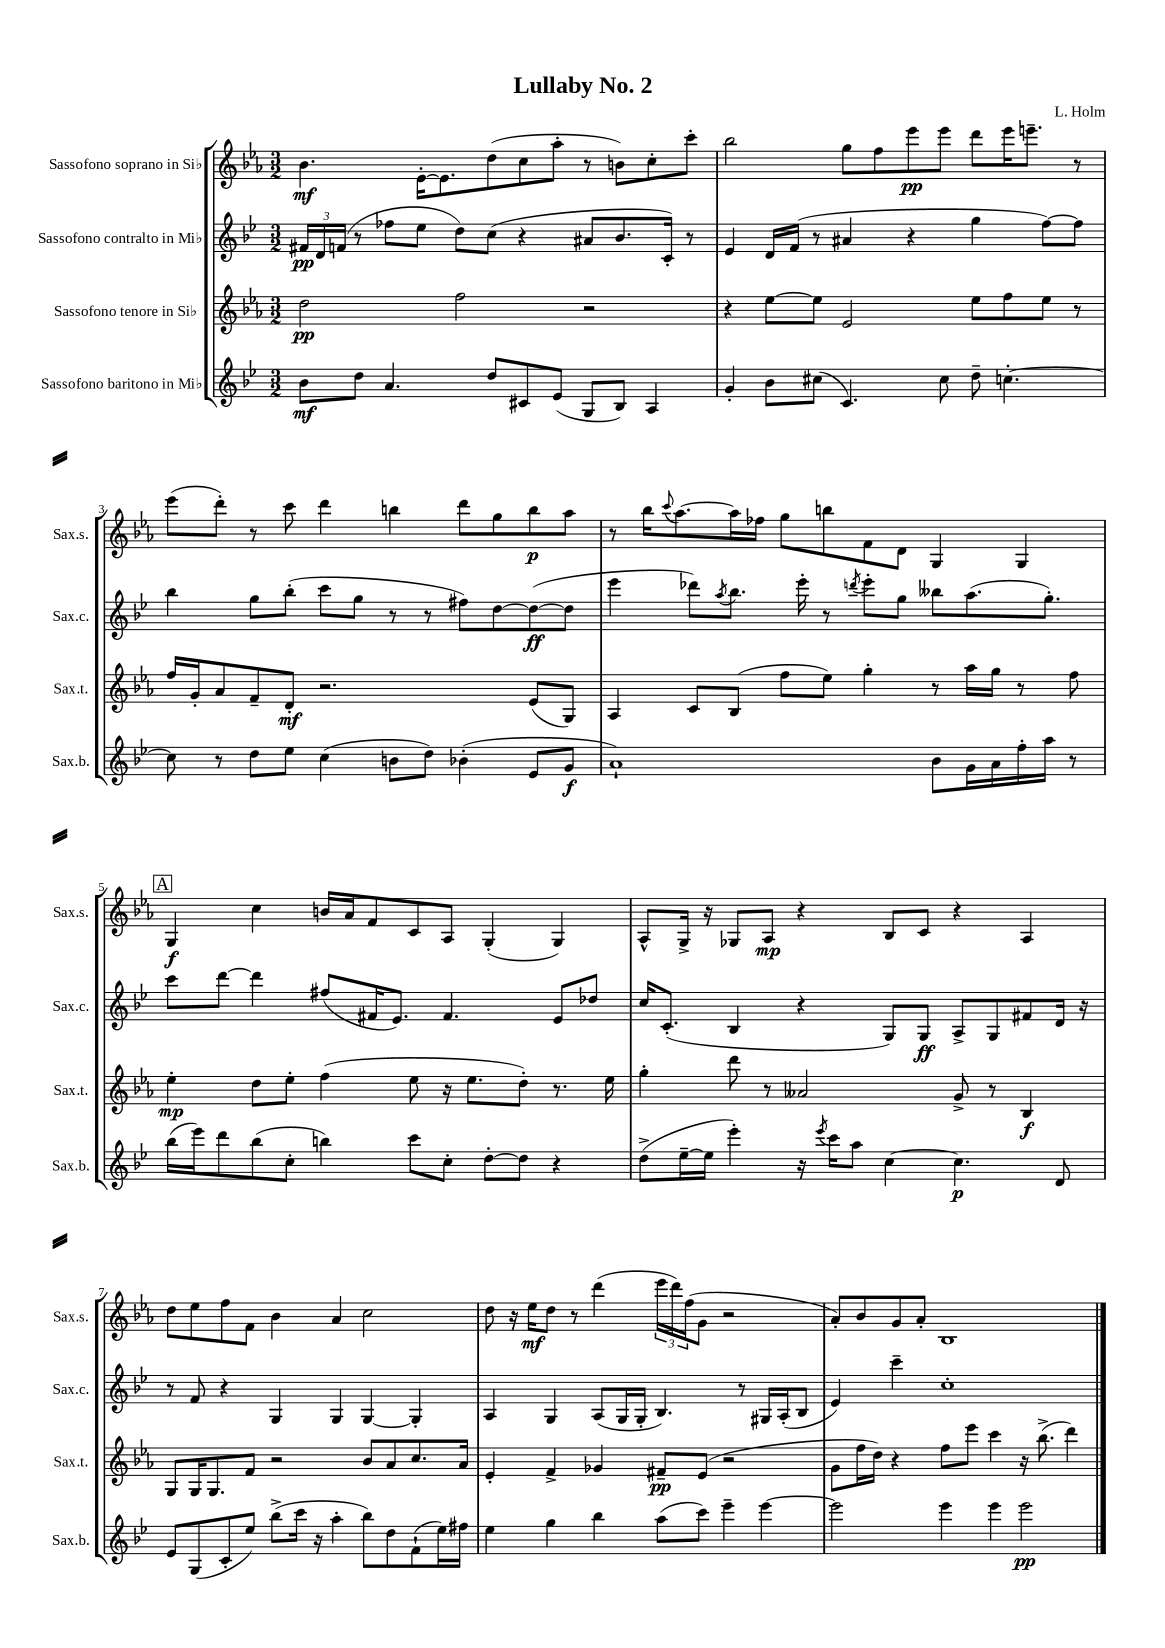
\header { title = "Lullaby No. 2" composer = "L. Holm" }
<<
\new StaffGroup <<
\new Staff = "s0" \with { instrumentName = "Sassofono soprano in Sib" shortInstrumentName = "Sax.s." } {
    \clef treble \key ees \major \numericTimeSignature \time 3/2
    bes'4.\mf ees'16~-. ees'8. d''8( c''8 aes''8-. r8 b'8) c''8-. c'''8-. |
    bes''2 g''8 f''8 ees'''8\pp ees'''8 d'''8 ees'''16 e'''8.-- r8 |
    ees'''8( d'''8-.) r8 c'''8 d'''4 b''4 d'''8 g''8 b''8\p aes''8 |
    r8 bes''16 \appoggiatura { c'''8 } aes''8.~ aes''16 fes''16 g''8 b''8 f'8 d'8 g4 g4 |
    \mark \markup { \box "A" } g4\f c''4 b'16 aes'16 f'8 c'8 aes8 g4-.( g4) |
    aes8-^ g16-> r16 ges8 aes8\mp r4 bes8 c'8 r4 aes4 |
    d''8 ees''8 f''8 f'8 bes'4 aes'4 c''2 |
    d''8 r16 ees''16\mf d''8 r8 d'''4( \tuplet 3/2 { ees'''16 d'''16) f''16( } g'8 r2 |
    aes'8-.) bes'8 g'8 aes'8-. bes1 \bar "|." |
}
\new Staff = "s1" \with { instrumentName = "Sassofono contralto in Mib" shortInstrumentName = "Sax.c." } {
    \clef treble \key bes \major \numericTimeSignature \time 3/2
    \tuplet 3/2 { fis'16\pp d'16 f'16( } r8 fes''8 ees''8 d''8) c''8( r4 ais'8 bes'8. c'16-.) r8 |
    ees'4 d'16 f'16( r8 ais'4 r4 g''4 f''8~) f''8 |
    bes''4 g''8 bes''8-.( c'''8 g''8 r8 r8 fis''8) d''8~ d''8~\ff( d''8 |
    ees'''4 des'''8) \acciaccatura { a''8 } bes''8. ees'''16-. r8 \acciaccatura { d'''8 } ees'''8-. g''8 beses''8 a''8.( g''8.-.) |
    \mark \markup { \box "A" } c'''8 d'''8~ d'''4 fis''8( fis'16 ees'8.) fis'4. ees'8 des''8 |
    c''16 c'8.-.( bes4 r4 g8) g8\ff a8-> g8 fis'8 d'16 r16 |
    r8 f'8 r4 g4 g4 g4~ g4-. |
    a4 g4 a8( g16 g16-. bes4.) r8 gis16 a16-.( bes8 |
    ees'4) c'''4-- c''1-. \bar "|." |
}
\new Staff = "s2" \with { instrumentName = "Sassofono tenore in Sib" shortInstrumentName = "Sax.t." } {
    \clef treble \key ees \major \numericTimeSignature \time 3/2
    d''2\pp f''2 r2 |
    r4 ees''8~ ees''8 ees'2 ees''8 f''8 ees''8 r8 |
    f''16 g'16-. aes'8 f'8-- d'8-.\mf r2. ees'8( g8) |
    aes4 c'8 bes8( f''8 ees''8) g''4-. r8 aes''16 g''16 r8 f''8 |
    \mark \markup { \box "A" } ees''4-.\mp d''8 ees''8-. f''4( ees''8 r16 ees''8. d''8-.) r8. ees''16 |
    g''4-. d'''8 r8 aeses'2 g'8-> r8 bes4\f |
    g8 g16 g8. f'8 r2 bes'8 aes'8 c''8. aes'16 |
    ees'4-. f'4-> ges'4 fis'8--\pp ees'8( r2 |
    g'8 f''16 d''16) r4 f''8 ees'''8 c'''4 r16 bes''8.->( d'''4) \bar "|." |
}
\new Staff = "s3" \with { instrumentName = "Sassofono baritono in Mib" shortInstrumentName = "Sax.b." } {
    \clef treble \key bes \major \numericTimeSignature \time 3/2
    bes'8\mf d''8 a'4. d''8 cis'8 ees'8( g8 bes8) a4 |
    g'4-. bes'8 cis''8( c'4.) cis''8 d''8-- c''4.~-. |
    c''8 r8 d''8 ees''8 c''4( b'8 d''8) bes'4-.( ees'8 g'8\f |
    a'1-!) bes'8 g'16 a'16 f''16-. a''16 r8 |
    \mark \markup { \box "A" } bes''16( ees'''16) d'''8 bes''8( c''8-. b''4) c'''8 c''8-. d''8~-. d''8 r4 |
    d''8->( ees''16~-- ees''16 ees'''4-.) r16 \acciaccatura { ees'''8 } c'''16 a''8 c''4~ c''4.\p d'8 |
    ees'8 g8( c'8-. ees''8) bes''8->( c'''16 r16 a''4-. bes''8) d''8 f'8-!( ees''16) fis''16 |
    ees''4 g''4 bes''4 a''8( c'''8) ees'''4-- ees'''4~ |
    ees'''2 ees'''4 ees'''4 ees'''2\pp \bar "|." |
}
>>
>>
